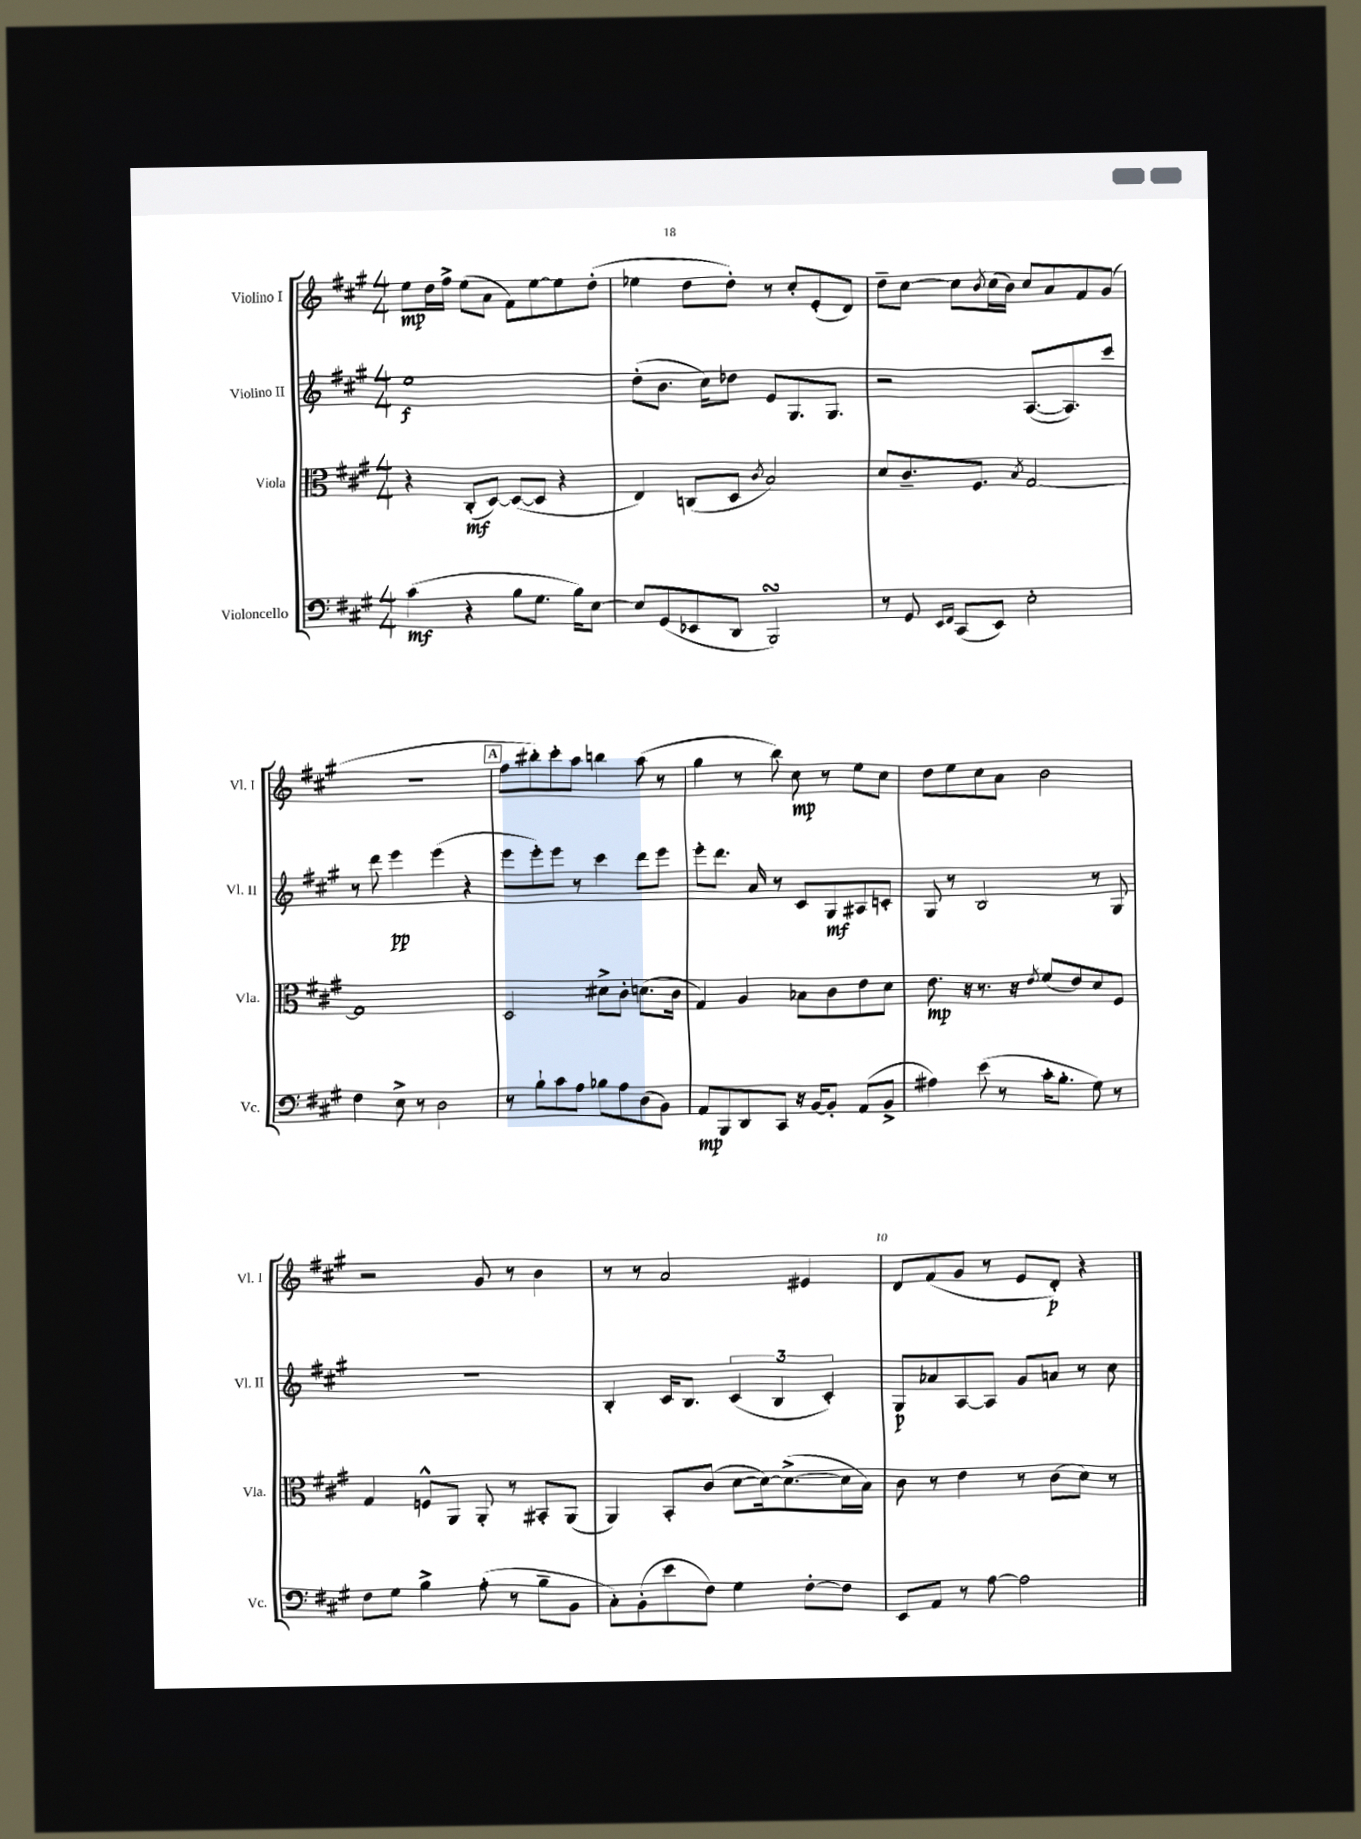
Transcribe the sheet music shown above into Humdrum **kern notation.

**kern	**kern	**kern	**kern
*staff4	*staff3	*staff2	*staff1
*clefF4	*clefC3	*clefG2	*clefG2
*k[f#c#g#]	*k[f#c#g#]	*k[f#c#g#]	*k[f#c#g#]
*M4/4	*M4/4	*M4/4	*M4/4
(4c#\	4r	1ee	8ee\L
.	.	.	16dd\L
.	.	.	16ff#^\JJ
4r	(8C#'/L	.	(8ee\L
.	[8D/J)	.	8a\J
8B\L	(8D/_L	.	8f#\L)
8.G#\J	8D/]J	.	[8ee\
.	4r	.	8ee\]
16B\LK)	.	.	.
[8E\J	.	.	(8dd'\J
=	=	=	=
8E/]L	4E/)	(8dd'\L	4ee-\
(8GG#/	.	8.b\J	.
8EE-/	(8C/L	.	8dd\L
.	.	16cc#\LK)	.
8DD/J	8D/J	8dd-\J	8dd'\J)
.	8qc#/	.	.
2BBB/)	2B/)	8e/L	8r
.	.	8.G#/	8cc#'/L
.	.	.	(8e'/
.	.	8.G#/J	.
.	.	.	8d/J)
=	=	=	=
8r	8d/L	2r	8dd~\L
8GG#/	8.c#~/	.	[8cc#\J
16qqEE/LL	.	.	.
16qqFF#/JJ	.	.	.
(8CC#/L	.	.	8cc#\]L
.	8.F#/J	.	.
.	.	.	8qb/
8EE/J)	.	.	(16cc#\L
.	.	.	16b\JJ)
.	8qB/	.	.
2E'\	[2G#/	([8.A/L	8cc#/L
.	.	.	8a/
.	.	8.A/])	.
.	.	.	8f#/
.	.	8ccc#/J	(8g#/J
=	=	=	=
4F#\	1G#]	8r	1r
.	.	8ddd\	.
8E^\	.	4eee\	.
8r	.	.	.
2D\	.	(4eee\	.
.	.	4r	.
=	=	=	=
8r	2D/	8eee\L	8ff#\L
8B`\L	.	8eee'\)	8bb#'\)
8c#\	.	8eee\J	8ccc#'\
8A\J	.	8r	8aa\J
8B-\L	8d#^\L	4ccc#\	4bb\
8A\	8c#'\J	.	.
(8D\	(8.d\L	8ddd\L	(8aa\
8BB\J)	.	8eee\J	8r
.	16c#\Jk	.	.
=	=	=	=
8AA/L	4G#/)	8eee'\L	4gg#\
8BBB/	.	8.ddd\J	.
8DD/	4A/	.	8r
.	.	16a/	.
8CC#/J	.	8r	8bb\)
16r	8B-\L	8c#/L	8cc#\
[16BB/LK	.	.	.
8BB'/]J	8c#\	8G#/	8r
(8AA/L	8e\	8A#/	8ee\L
8BB^/J	8d\J	8c'/J	8cc#\J
=	=	=	=
4A#\)	8.e\	8G#/	8dd\L
.	.	8r	8ee\
.	16r	.	.
(8e\	8.r	2B/	8cc#\
8r	.	.	8a\J
.	16r	.	.
.	8qe/	.	.
16c#'\LK	(8f#/L	.	2b\
8.B'\J	.	.	.
.	8e/)	.	.
8G#\)	8d/	8r	.
8r	8F#/J	8G#/	.
=	=	=	=
8F#\L	4G#/	1r	2r
8G#\J	.	.	.
4B^\	8F^^/L	.	.
.	8AA/J	.	.
(8A'\	8AA'/	.	8g#/
8r	8r	.	8r
8B~\L	8BB#'/L	.	4b\
8BB\J	(8AA/J	.	.
=	=	=	=
8C#'\L)	4AA/)	4B'/	8r
(8BB'\	.	.	8r
8e\	8BB'/L	16c#/LK	2a/
.	.	8.B/J	.
8F#\J)	(8c#/J	.	.
4G#\	[8d\L	(6c#/	.
.	16d\_k)	.	.
.	.	6B/	.
.	(8.d^\_	.	.
[8F#'\L	.	.	4e#/
.	.	6c#'/)	.
8F#\]J	16d\]L	.	.
.	16B\JJ)	.	.
=	=	=	=
8EE/L	8c#\	8G#/L	8d/L
8AA/J	8r	8a-/	(8f#/
8r	4e\	[8A/	8g#/J
[8A\	.	8A/]J	8r
2A\]	8r	8g#/L	8e/L
.	(8c#\L	8a/J	8d'/J)
.	8d\J)	8r	4r
.	8r	8cc#\	.
==	==	==	==
*-	*-	*-	*-
